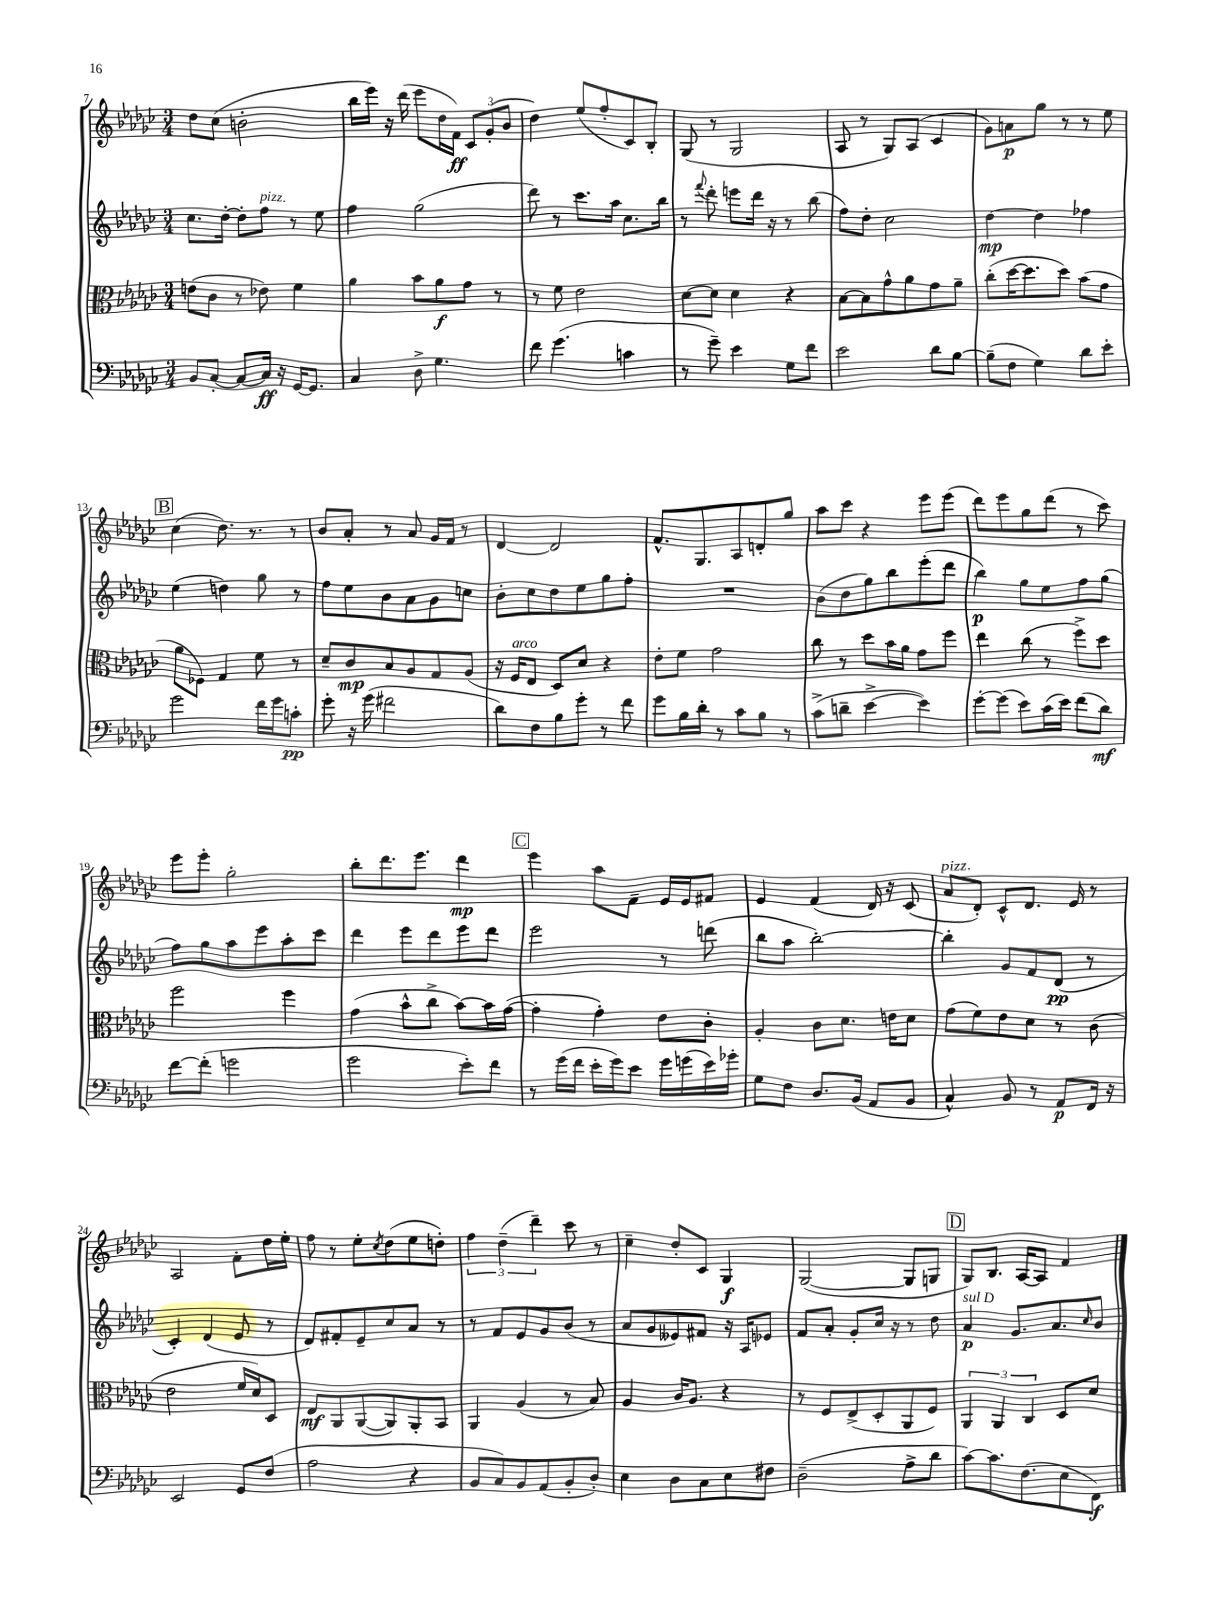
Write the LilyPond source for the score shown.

<<
\new StaffGroup <<
\new Staff = "s0" {
    \clef treble \key ges \major \numericTimeSignature \time 3/4
    des''8 ces''8( b'2-. |
    bes''16 ees'''16) r16 des'''16( ees'''8 des''16 f'16\ff) \tuplet 3/2 { ces'8 ges'8-.( bes'8 } |
    des''4) ees''8( f''8-. ces'8) bes8-. |
    ges8( r8 ges2 |
    aes8 r8 ges8) aes8( ces'4 |
    ges'8) a'8\p ges''8 r8 r8 ees''8 |
    \mark \markup { \box "B" } ces''4( des''8.) r8. r8 |
    bes'8 aes'8-. r8 aes'8 ges'16 f'16 r8 |
    des'4~ des'2 |
    f'8.-^ ges8. aes8 d'8-. ges''8 |
    aes''8 ces'''8 r4 ees'''8 ees'''8( |
    des'''8) ees'''8 ges''8 des'''8( r8 ces'''8) |
    ees'''8 ees'''8-. ges''2-. |
    bes''8-. des'''8. ees'''8. des'''4\mp |
    \mark \markup { \box "C" } ees'''4 aes''8 f'8-- ees'16 ees'16 fis'8 |
    ees'4 f'4( des'16) r16 ces'8( |
    aes'8^\markup { \italic "pizz." } des'8-.) ces'8-^ des'8. ees'16 r8 |
    aes2 f'8-. des''16 ees''16-. |
    f''8 r8 ees''8-. \acciaccatura { ces''8 } des''8( ees''8 d''8-.) |
    \tuplet 3/2 { f''4 des''4--( des'''4--) } ces'''8 r8 |
    ces''4-- des''8-. ces'8 ges4\f |
    ges2~( ges8 g8 |
    \mark \markup { \box "D" } ges8) bes8. aes16~ aes8 f'4 \bar "|." |
}
\new Staff = "s1" {
    \clef treble \key ges \major \numericTimeSignature \time 3/4
    ces''8. des''16~-. des''8-. f''8^\markup { \italic "pizz." } r8 ees''8 |
    f''4 ges''2( |
    des'''8) r8 ces'''8. aes''16 ces''8. bes''16 |
    r8 \appoggiatura { f'''8 } des'''8-. e'''8 des'''16 r16 r8 bes''8( |
    f''8) des''8-. ces''2 |
    des''4~\mp des''4 fes''4 |
    \mark \markup { \box "B" } ees''4( d''4) ges''8 r8 |
    f''8 ees''8 bes'8 aes'8 ges'8 c''8 |
    bes'8-. ces''8 des''8 ees''8 ges''8 f''8-. |
    R2. |
    bes'8( des''8 ges''8) bes''8 ees'''8-.( des'''8 |
    bes''4\p) ges''8 ees''8 f''8 ges''8( |
    f''8) ges''8 aes''8 ees'''8 aes''8-. ces'''8 |
    des'''4 ees'''8 des'''8 ees'''8 des'''8 |
    \mark \markup { \box "C" } ees'''2 r8 d'''8( |
    bes''8 aes''8 bes''2~-.) |
    bes''4-. ges'8 f'8 des'8\pp( r8 |
    ces'4-.) des'4( ees'8 r8 |
    des'8) fis'8-. ees'8-- ces''8 aes'8 r8 |
    r8 f'8 ees'8 ges'8 bes'8( r8 |
    aes'8 ges'8 eeses'8) fis'8 r16 aes16 ees'8 |
    f'8 aes'8-. ges'8-. ces''16 r16 r8 des''8 |
    \mark \markup { \box "D" } aes'4\p^\markup { \italic "sul D" } ges'8. aes'8. \grace { ces''16 } bes'8 \bar "|." |
}
\new Staff = "s2" {
    \clef alto \key ges \major \numericTimeSignature \time 3/4
    e'8( ces'8 r8 ees'8) f'4 |
    aes'4 bes'8 aes'8\f ges'8 r8 |
    r8 f'8 ees'2 |
    des'8~ des'8 des'4 r4 |
    bes8~ bes8 ges'8-^ aes'8 ges'8 aes'8-- |
    ces''8-.( des''16~ des''8. des''8) bes'8( ges'8 |
    \mark \markup { \box "B" } aes'8 fes8) ges4 f'8 r8 |
    des'8-- ces'8\mp bes8 aes8 ges8 aes8( |
    r16 f16^\markup { \italic "arco" } ees8 des8) des'8 r4 |
    ees'8-. f'8 ges'2 |
    ces''8 r8 des''8 bes'16 aes'16 ges'8 f''8 |
    ees''4 ces''8( r8 f''8->) des''8 |
    f''2 f''4 |
    ges'4( bes'8-^ ces''8-> bes'8~) bes'16 ges'16~( |
    \mark \markup { \box "C" } ges'4-. ges'4-.) ees'8 ces'8-. |
    aes4-. ces'8 des'8. e'16 des'8 |
    ges'8( f'8) ees'8 des'8 r8 ces'8( |
    ees'2 f'16 des'16) des8 |
    ees8\mf aes,8 aes,8~( aes,8) aes,8-. bes,8 |
    aes,4 aes4( r8 bes8) |
    aes4 ces'16 aes8. r4 |
    r8 f8 ees8->( des8-. aes,8 f8) |
    \mark \markup { \box "D" } \tuplet 3/2 { aes,4 aes,4 ces4 } des8 des'8 \bar "|." |
}
\new Staff = "s3" {
    \clef bass \key ges \major \numericTimeSignature \time 3/4
    bes,8 ces8~-. ces8~ ces16\ff r16 ges,16~ ges,8. |
    ces4 des8-> ges4. |
    f'8 ges'4.( c'4 |
    r8 ges'8--) ees'4 ges8 f'8 |
    ees'2 des'8 bes8~ |
    bes8--( f8 ges4) des'8 ees'8-. |
    \mark \markup { \box "B" } ges'2 f'16 ges'16 c'8-.\pp |
    ges'8-. r16 ges'16( fis'2 |
    des'8) f8 bes8 ges'8-. r8 f'8 |
    ges'8 bes16 des'16-. r8 ces'8 bes8 r8 |
    ces'8->( d'8-- ees'4~-> ees'4) |
    ges'8~-. ges'8( ees'8) ces'16( ees'16) f'8( des'8\mf) |
    f'8~ f'8-.( g'2 |
    ges'2 ees'8-.) f'8 |
    \mark \markup { \box "C" } r8 ges'16( f'16 ees'16-. ges'16) ees'8 ges'16 g'16( ees'16) ges'16-. |
    ges8 f8 des8. bes,16( aes,8 bes,8 |
    ces4-^) bes,8 r8 aes,8\p f,16 r16 |
    ees,2 ges,8 f8( |
    aes2 r4 |
    bes,8 ces8) bes,8 aes,8( bes,8-. des8-.) |
    ees4 des8 ces8 ees8 fis8 |
    des2--( aes8-> des'8 |
    \mark \markup { \box "D" } ces'8~) ces'8. f8.( ees8 f,8\f) \bar "|." |
}
>>
>>
\layout { \context { \Score currentBarNumber = #7 } }
